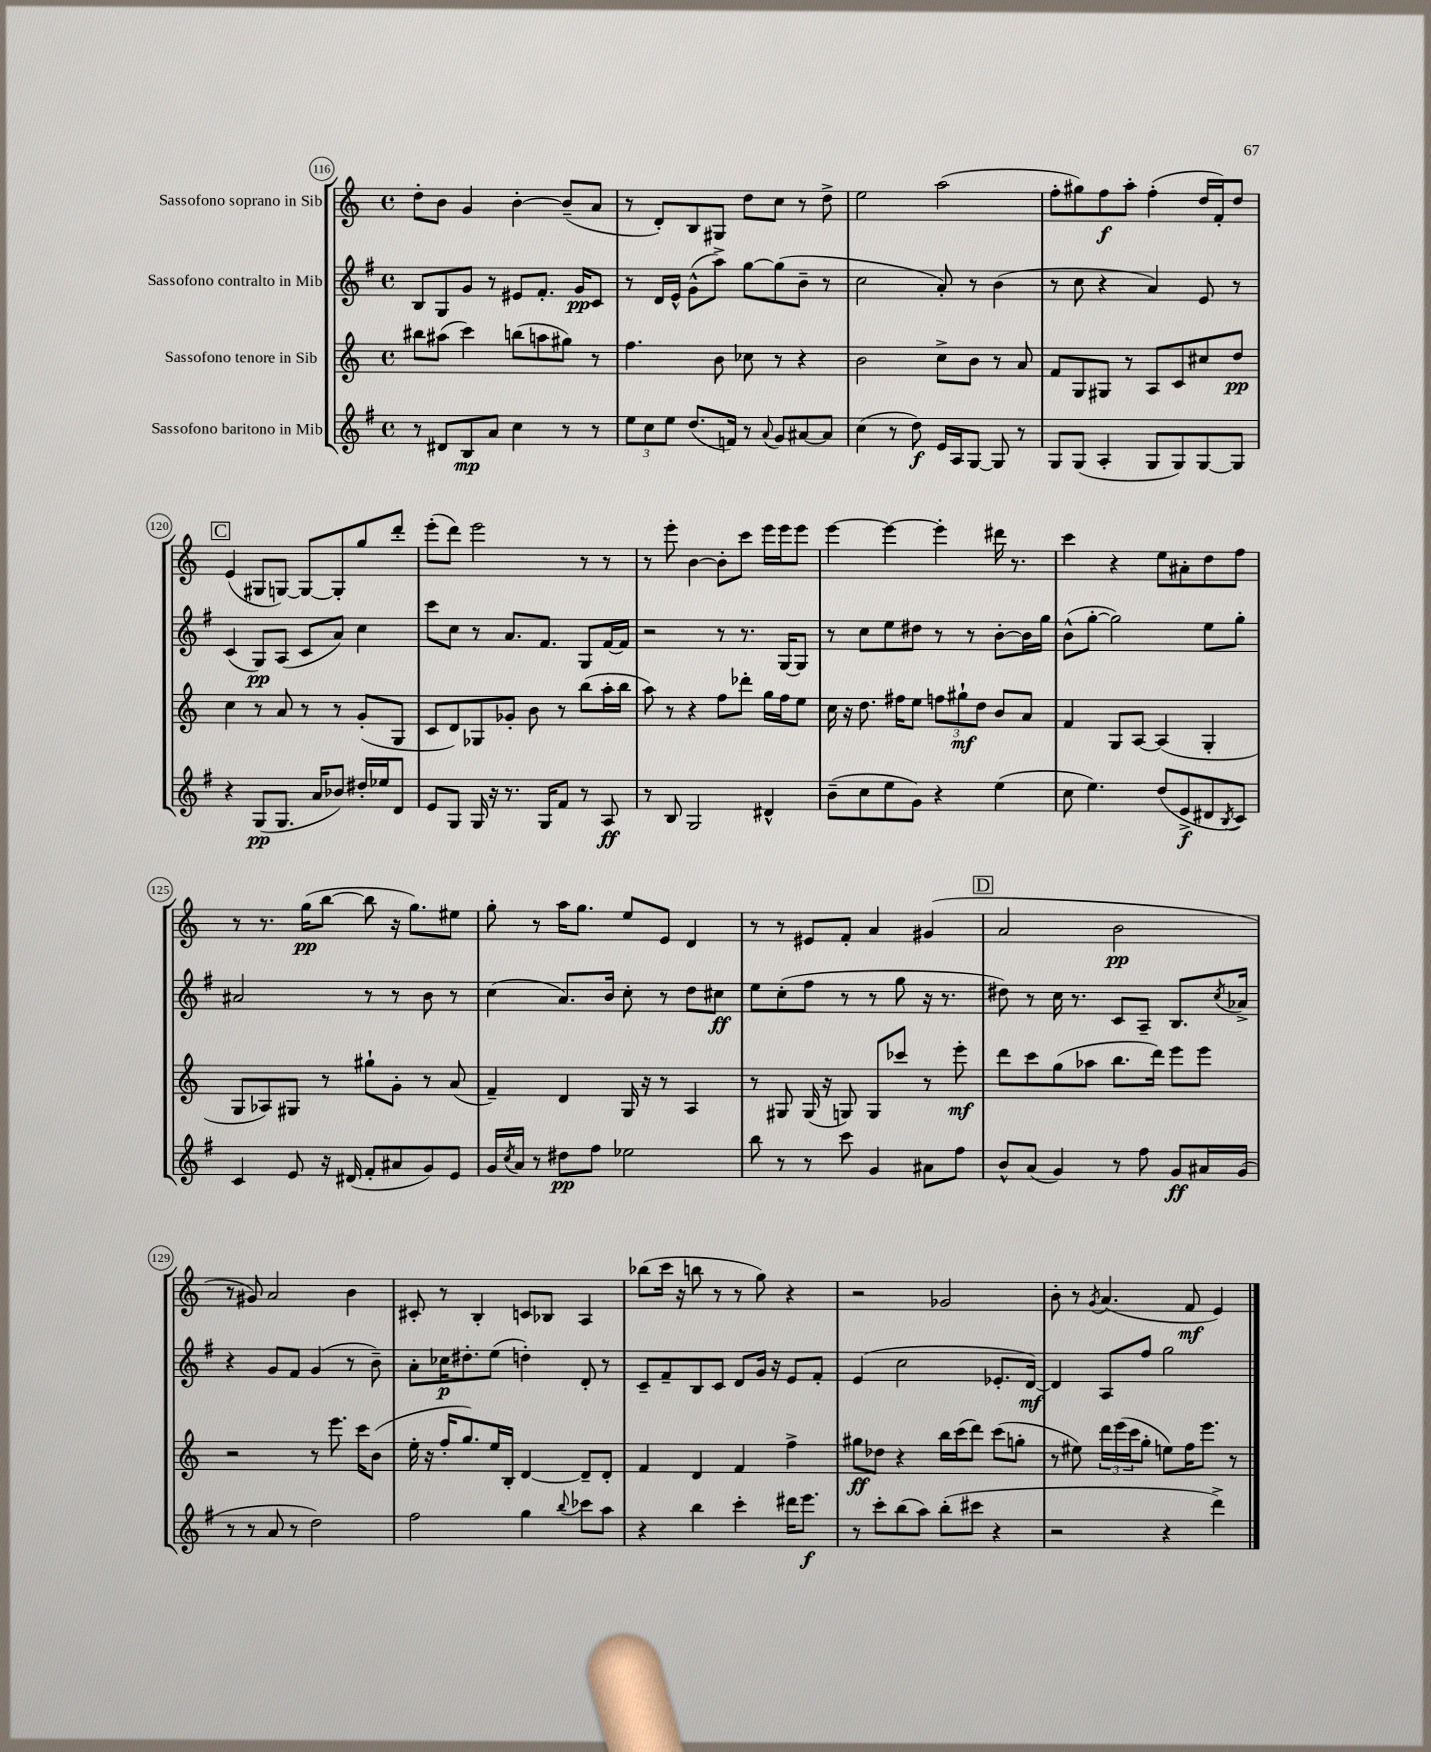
<<
\new StaffGroup <<
\new Staff = "s0" \with { instrumentName = "Sassofono soprano in Sib" } {
    \clef treble \key c \major \defaultTimeSignature \time 4/4
    d''8-. b'8 g'4 b'4~-. b'8--( a'8 |
    r8 d'8-.) b8 gis8 d''8 c''8 r8 d''8-> |
    e''2 a''2( |
    f''8-. gis''8) f''8\f a''8-. f''4-.( d''16 f'16-.) d''8 |
    \mark \markup { \box "C" } e'4( gis8 g8~) g8~ g8-. g''8 d'''8-. |
    e'''8-.( d'''8) e'''2 r8 r8 |
    r8 e'''8-. b'4~ b'8-. c'''8 e'''16 e'''16 e'''8 |
    e'''4~ e'''4~ e'''4-. dis'''16 r8. |
    c'''4 r4 e''8 ais'8-. d''8 f''8 |
    r8 r8. g''16\pp( b''8~ b''8 r16 g''8.) eis''8 |
    g''8-. r8 a''16 g''8. e''8 e'8 d'4 |
    r8 r8 eis'8 f'8-. a'4 gis'4( |
    \mark \markup { \box "D" } a'2 b'2\pp |
    r8 gis'8) a'2 b'4 |
    cis'8-. r8 b4-. c'8 bes8 a4 |
    bes''8( c'''16 r16 b''8 r8 r8 g''8) r4 |
    r2 ges'2 |
    b'8-. r8 \acciaccatura { g'8 } a'4.( f'8\mf e'4) \bar "|." |
}
\new Staff = "s1" \with { instrumentName = "Sassofono contralto in Mib" } {
    \clef treble \key g \major \defaultTimeSignature \time 4/4
    b8 g8 g'8 r8 eis'8 fis'8.-. g'16\pp c'8 |
    r8 d'16 e'16-^ g'8-^( a''8->) g''8~ g''8( b'8-- r8 |
    c''2 a'8-.) r8 b'4( |
    r8 c''8 r4 a'4) e'8 r8 |
    \mark \markup { \box "C" } c'4( g8\pp) a8( c'8 a'8) c''4 |
    c'''8 c''8 r8 a'8. fis'8. g8 fis'16~ fis'16 |
    r2 r8 r8. g16~ g8 |
    r8 c''8 e''8 dis''8 r8 r8 b'8~-. b'16 g''16 |
    b'8-^( g''8~-. g''2) e''8 g''8-. |
    ais'2 r8 r8 b'8 r8 |
    c''4( a'8.) b'16 c''8-. r8 d''8 cis''8\ff |
    e''8 c''8-.( fis''8 r8 r8 g''8 r16 r8. |
    \mark \markup { \box "D" } dis''8) r8 c''16 r8. c'8 a8-- b8. \acciaccatura { c''8 } aes'16-> |
    r4 g'8 fis'8 g'4( r8 b'8--) |
    a'8-. ces''16\p dis''8.-. e''8( d''4-.) d'8-. r8 |
    c'8-- fis'8-- b8 c'8 d'8 g'16 r16 e'8 fis'8-. |
    e'4( c''2 ees'8.-. d'16~\mf) |
    d'4 a8 fis''8 g''2 \bar "|." |
}
\new Staff = "s2" \with { instrumentName = "Sassofono tenore in Sib" } {
    \clef treble \key c \major \defaultTimeSignature \time 4/4
    bis''8 ais''8( c'''4) b''8( a''8 gis''8) r8 |
    f''4. b'8 ces''8 r8 r4 |
    b'2 c''8-> b'8 r8 a'8 |
    f'8 g8 gis8 r8 a8 c'8 cis''8 d''8\pp |
    \mark \markup { \box "C" } c''4 r8 a'8 r8 r8 g'8-.( g8 |
    c'8 d'8) ges8 ges'8-. b'8 r8 b''8( a''16-. b''16 |
    a''8) r8 r4 f''8 des'''8-. g''16 f''16 e''8 |
    c''16 r16 d''8. fis''16 e''8 \tuplet 3/2 { f''8 gis''8-!\mf d''8 } b'8 a'8 |
    f'4 g8 a8~ a4( g4-. |
    g8 aes8) gis8 r8 gis''8-! g'8-. r8 a'8( |
    f'4--) d'4 g16 r16 r8 a4 |
    r8 gis8 gis16( r16 g8) g8 ces'''8 r8 e'''8-.\mf |
    \mark \markup { \box "D" } d'''8 c'''8 g''8( aes''8 b''8. d'''16) e'''8 e'''8 |
    r2 r8 e'''8. c'''16 b'8( |
    e''16-. r16 f''16-. g''8.) e''16 b16-. d'4~ d'8-- d'8-. |
    f'4 d'4 f'4 f''4-> |
    gis''8\ff des''8 r4 b''16 c'''16( d'''8) c'''8( g''8-. |
    r8 eis''8) \tuplet 3/2 { d'''16 e'''16( c'''16 } g''8-. e''8) f''16 e'''8. r8 \bar "|." |
}
\new Staff = "s3" \with { instrumentName = "Sassofono baritono in Mib" } {
    \clef treble \key g \major \defaultTimeSignature \time 4/4
    r8 dis'8 b8\mp a'8 c''4 r8 r8 |
    \tuplet 3/2 { e''8 c''8 e''8 } d''8.( f'16) r8 \appoggiatura { a'8 } g'8 ais'8~ ais'8 |
    c''4( r8 d''8\f) e'16 a16 g8~ g8 r8 |
    g8 g8( a4-. g8 g8) g8~ g8 |
    \mark \markup { \box "C" } r4 g8\pp( g8. a'16 bes'8) dis''16-. ees''16 d'8 |
    e'8 g8 g16 r16 r8. g16 fis'8 r8 a8\ff |
    r8 b8 g2 dis'4-^ |
    b'8--( c''8 e''8 g'8) r4 e''4( |
    c''8 e''4.) d''8( e'8->\f dis'8 \acciaccatura { b8 } c'8) |
    c'4 e'8 r16 dis'16( fis'8-. ais'8 g'8) e'8 |
    g'16 \acciaccatura { c''8 } a'16 r8 dis''8\pp fis''8 ees''2 |
    b''8 r8 r8 c'''8 g'4 ais'8 fis''8 |
    \mark \markup { \box "D" } b'8-^ a'8( g'4) r8 fis''8 g'8\ff ais'16 g'16( |
    r8 r8 a'8 r8 d''2) |
    fis''2 g''4 \appoggiatura { b''8 } ces'''8 a''8 |
    r4 b''4 c'''4-. dis'''16 e'''8.\f |
    r8 c'''8-. b''8( a''8) b''8-.( cis'''8 r4 |
    r2 r4 d'''4->) \bar "|." |
}
>>
>>
\layout { \context { \Score currentBarNumber = #116 \override BarNumber.stencil = #(make-stencil-circler 0.1 0.3 ly:text-interface::print) } }
